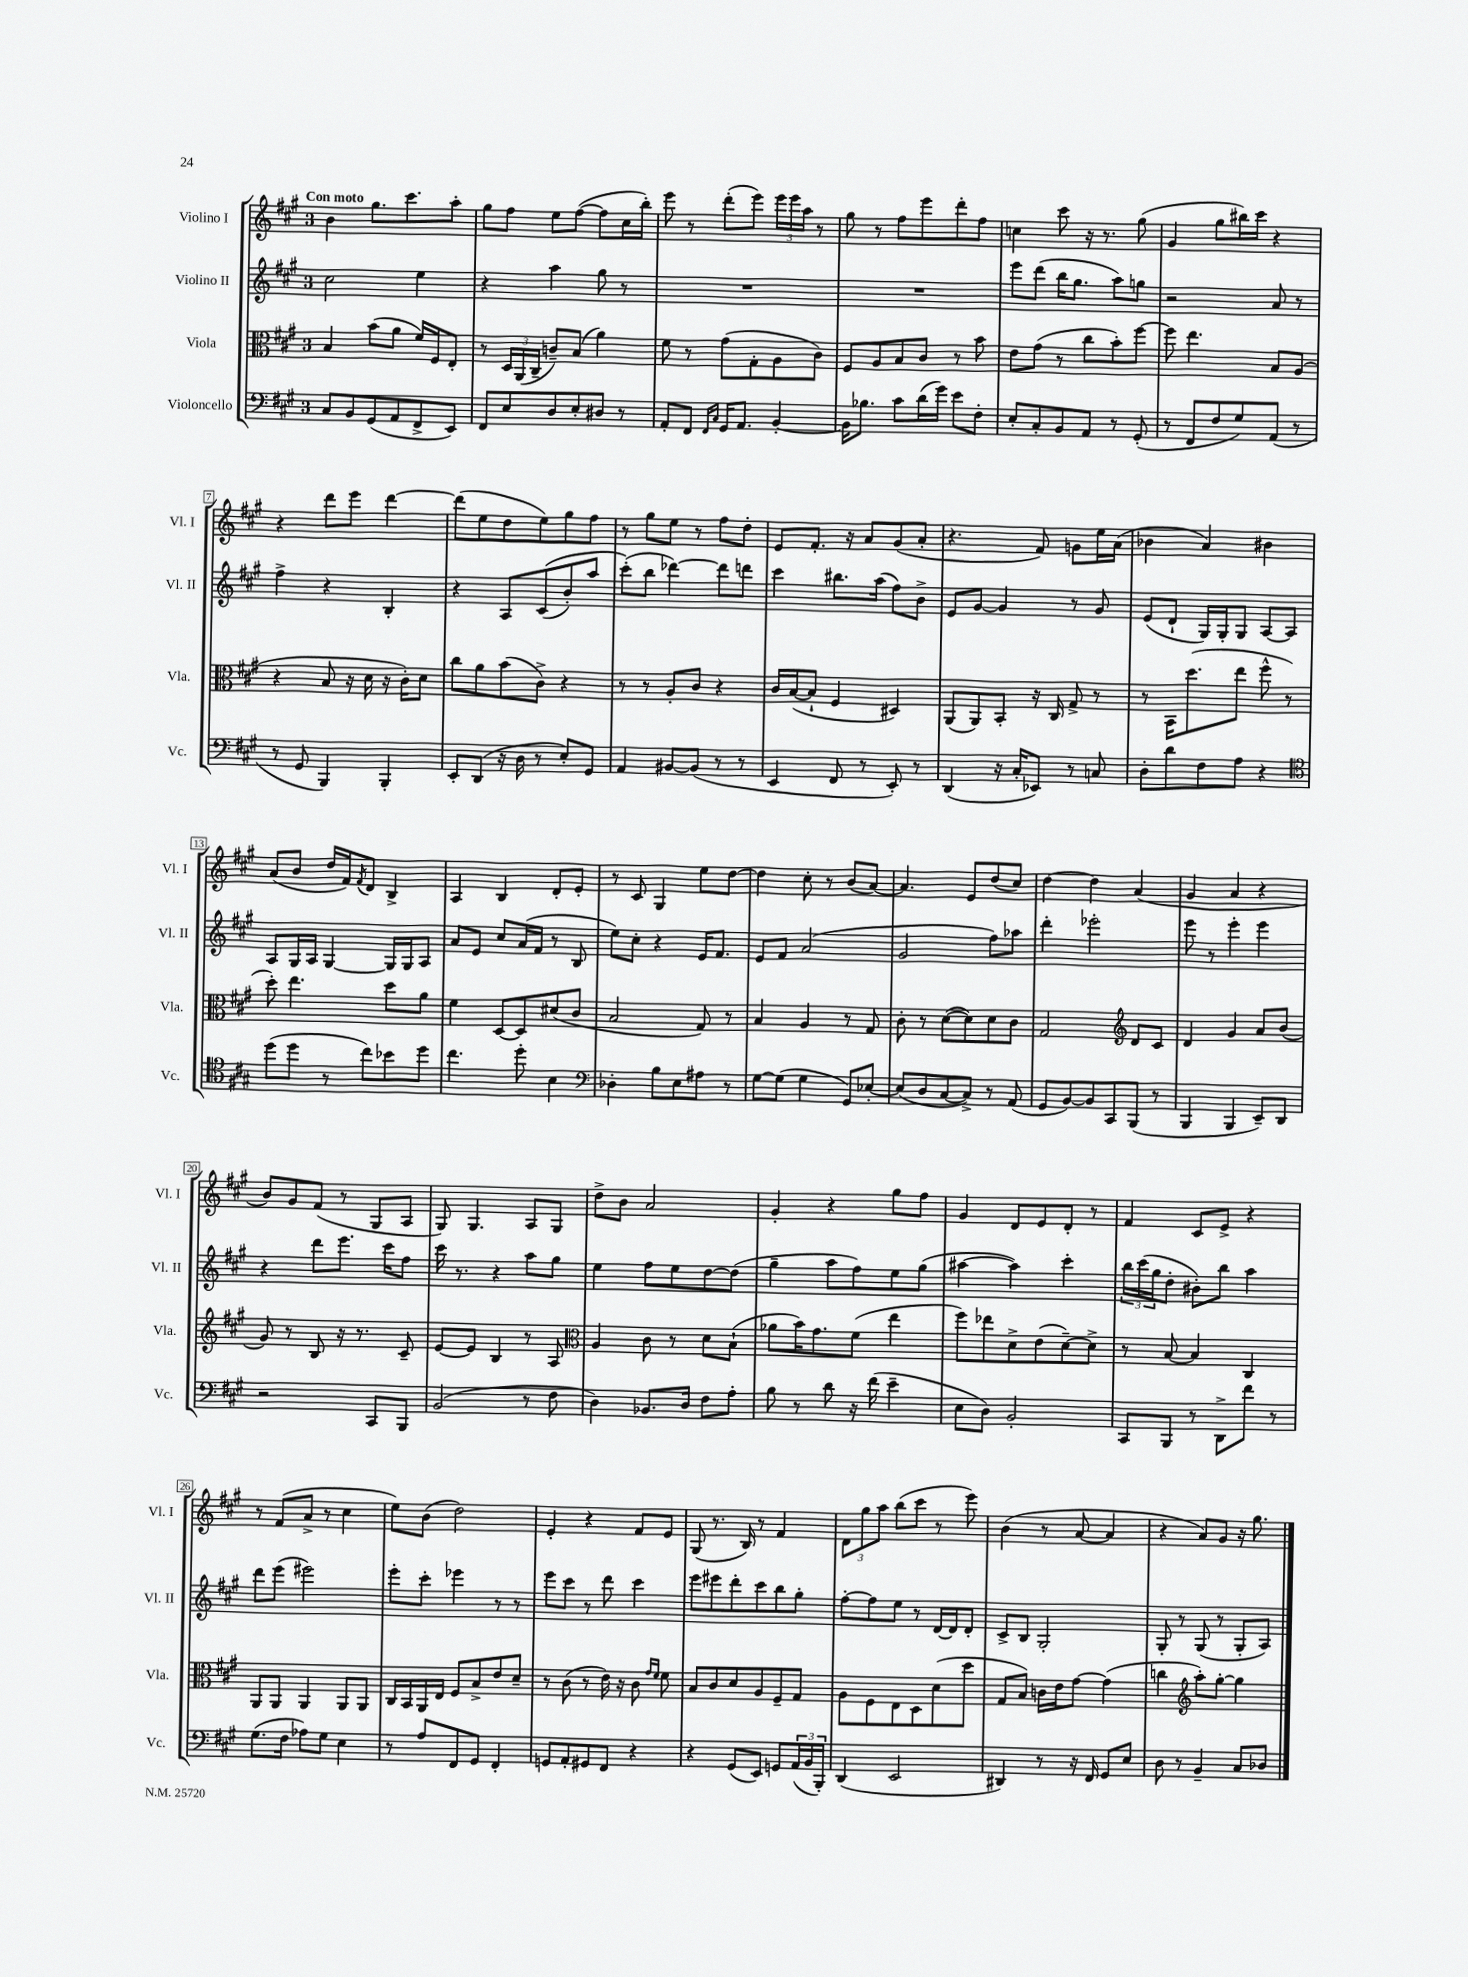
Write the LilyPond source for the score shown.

<<
\new StaffGroup <<
\new Staff = "s0" \with { instrumentName = "Violino I" shortInstrumentName = "Vl. I" } {
    \clef treble \key a \major \once \override Staff.TimeSignature.style = #'single-digit \time 3/4 \tempo "Con moto"
    b'4 gis''8. cis'''8. a''8-. |
    gis''8 fis''8 e''8 fis''8~( fis''8 cis''16 b''16-.) |
    e'''8 r8 d'''8-.( e'''8) \tuplet 3/2 { e'''16 e'''16 a''16 } r8 |
    gis''8 r8 fis''8 e'''8 d'''8-. fis''8 |
    c''4 cis'''8 r16 r8. gis''8( |
    gis'4 gis''8 bis''16) cis'''16 r4 |
    r4 d'''8 e'''8 d'''4~ |
    d'''8( e''8 d''8 e''8) gis''8 fis''8 |
    r8 gis''8 e''8 r8 fis''8 d''8-. |
    e'8 fis'8.-. r16 a'8 gis'8( a'8-. |
    r4. fis'8) g'8 e''16 a'16( |
    bes'4 a'4) bis'4 |
    a'8( b'8 d''16 fis'16) \acciaccatura { fis'8 } d'8 b4-> |
    a4 b4 d'8-. e'8-. |
    r8 cis'8 gis4 e''8 d''8~ |
    d''4 cis''8-. r8 b'8( a'8~) |
    a'4. e'8 d''8( cis''8) |
    d''4~ d''4 a'4( |
    gis'4 a'4 r4 |
    b'8) gis'8 fis'8( r8 gis8 a8 |
    gis8) gis4. a8 gis8 |
    d''8-> b'8 a'2 |
    gis'4-. r4 gis''8 fis''8 |
    gis'4 d'8 e'8 d'8-. r8 |
    fis'4 cis'8 e'8-> r4 |
    r8 fis'8( a'8-> r8 cis''4 |
    e''8) b'8( d''2) |
    e'4-. r4 fis'8 e'8 |
    gis8( r8. b16) r8 fis'4 |
    \tuplet 3/2 { d'8 gis''8 a''8 } b''8( cis'''8 r8 e'''8) |
    b'4( r8 a'8~ a'4 |
    r4 a'8) gis'8 r16 gis''8. \bar "|." |
}
\new Staff = "s1" \with { instrumentName = "Violino II" shortInstrumentName = "Vl. II" } {
    \clef treble \key a \major \once \override Staff.TimeSignature.style = #'single-digit \time 3/4
    cis''2 e''4 |
    r4 a''4 gis''8 r8 |
    R2. |
    R2. |
    e'''8 d'''8( b''16 gis''8. a''8) g''8 |
    r2 a'8 r8 |
    fis''4-> r4 b4-. |
    r4 a8 cis'8(\( b'8-.) a''8 |
    cis'''8-.(\) b''8 des'''4~) des'''8 d'''8 |
    cis'''4 bis''8. a''16( fis''8) b'8-> |
    e'8 gis'8~ gis'4 r8 gis'8 |
    e'8( d'8-! gis16) gis16-. gis8 a8~ a8 |
    a8 gis16 a16 gis4~ gis16 gis16 a8 |
    a'8 e'8 cis''8 a'16( fis'16 r8 b8 |
    e''8) cis''8-. r4 e'16 fis'8. |
    e'8 fis'8 a'2( |
    gis'2 fis''8) aes''8 |
    d'''4-. ees'''2-. |
    e'''8 r8 e'''4-. e'''4 |
    r4 d'''8 e'''8. cis'''16 fis''8 |
    cis'''16 r8. r4 a''8 gis''8 |
    e''4 fis''8 e''8 d''8~ d''8( |
    gis''4-- a''8 fis''8) e''8 gis''8( |
    ais''4~ ais''4) cis'''4-. |
    \tuplet 3/2 { b''16 cis'''16( gis''16 } d''8-. bis'8-.) b''8 a''4 |
    d'''8 e'''8( eis'''2) |
    e'''8-. cis'''8-. ees'''4 r8 r8 |
    e'''8 cis'''8 r8 d'''8 cis'''4 |
    e'''8 eis'''8 d'''8-. cis'''8 b''8 gis''8-. |
    fis''8~-. fis''8 e''8 r8 d'16~ d'16 d'8-. |
    cis'8-> b8 gis2-. |
    gis8-. r8 gis8( r8 gis8-. a8) \bar "|." |
}
\new Staff = "s2" \with { instrumentName = "Viola" shortInstrumentName = "Vla." } {
    \clef alto \key a \major \once \override Staff.TimeSignature.style = #'single-digit \time 3/4
    b4 b'8( a'8 fis'16) fis16 e8-. |
    r8 \tuplet 3/2 { d16 a,16( cis16-- } c'8--) b8( a'4) |
    fis'8 r8 gis'8( gis8-. a8 cis'8) |
    fis8 a8 b8 cis'8 r8 b'8 |
    e'8 gis'8( r8 cis''8 b'8-.) fis''8~ |
    fis''8 e''4. b8 a8( |
    r4 b8 r16 d'16 r16 cis'16-.) d'8 |
    cis''8 a'8 b'8( cis'8->) r4 |
    r8 r8 a8-. cis'8 r4 |
    cis'16 b16~( b8-! fis4 dis4) |
    a,8( a,8) b,8-. r16 cis16 gis8-> r8 |
    r8 b,16 d''8.( e''8 fis''8-^ r8 |
    d''8-.) e''4. d''8 a'8 |
    fis'4 d8~ d8 dis'8( cis'8 |
    b2 gis8) r8 |
    b4 a4 r8 gis8 |
    cis'8-. r8 d'8~( d'8) d'8 cis'8 |
    gis2 \clef treble d'8 cis'8 |
    d'4 gis'4 a'8 b'8( |
    gis'8) r8 b8 r16 r8. cis'8-- |
    e'8~ e'8 b4 r8 a8 |
    \clef alto a4 cis'8 r8 d'8 b8-!( |
    aes'8 b'16) gis'8. fis'8( e''4 |
    fis''8) ees''8 d'8-> e'8( d'8~--) d'8-> |
    r8 b8~ b4 cis4 |
    a,8 a,8 a,4 a,8 a,8 |
    cis16 b,16 a,16 e16 fis8 b8-> e'8 d'8-- |
    r8 cis'8( r8 e'16) r16 cis'8 \grace { gis'16 fis'16 } fis'8 |
    b8 cis'8 d'8 a8 fis8-- gis8 |
    a8 fis8 e8 d8 d'8( d''8 |
    gis8 b8) c'16 e'16 gis'8~ gis'4( |
    c''4 \clef treble a''8-.) gis''8~-. gis''4 \bar "|." |
}
\new Staff = "s3" \with { instrumentName = "Violoncello" shortInstrumentName = "Vc." } {
    \clef bass \key a \major \once \override Staff.TimeSignature.style = #'single-digit \time 3/4
    cis8 b,8 gis,8( a,8 fis,8-> e,8) |
    fis,8 e8 d8 e8-. dis8 r8 |
    a,8-. fis,8 \grace { fis,16 cis16 } gis,16 a,8. b,4~-. |
    b,16 bes8. cis'8 d'16( gis'16) e'8 fis8-. |
    e8-. cis8-. b,8 a,8 r8 gis,8-.( |
    r8 fis,8 fis8 gis8) a,8( r8 |
    r8 gis,8 b,,4) b,,4-. |
    e,8-. d,8( r16 d16 r8 e8-.) gis,8 |
    a,4 bis,8~ bis,8( r8 r8 |
    e,4 fis,8 r8 e,8-.) r8 |
    d,4( r16 cis16-. ees,8) r8 c8 |
    d8-. d'8 fis8 a8 r4 |
    \clef tenor d''8( d''8 r8 cis''8) bes'8 d''8 |
    cis''4. d''8-. b4 |
    \clef bass des4-. b8 e8 ais8 r8 |
    gis8~ gis8( gis4 gis,8) ees8~-. |
    ees8( d8 cis8~ cis8->) r8 a,8( |
    gis,8 b,8~) b,8 cis,8 b,,8( r8 |
    b,,4 b,,4 e,8--) d,8 |
    r2 cis,8 b,,8 |
    b,2( r8 fis8 |
    d4) bes,8. d16 fis8 a8-. |
    b8 r8 d'8 r16 fis'16( e'4-- |
    e8 d8) b,2-. |
    cis,8 b,,8 r8 d,8-> fis'8 r8 |
    gis8.( fis16 aes8) gis8 e4 |
    r8 a8 fis,8 gis,8 fis,4-. |
    g,8 a,8-. gis,8 fis,8 r4 |
    r4 gis,8( e,8) g,8 \tuplet 3/2 { a,16( b,16 b,,16-.) } |
    d,4( e,2 |
    dis,4) r8 r16 fis,16 gis,8 e8 |
    d8 r8 b,4-- cis8 des8 \bar "|." |
}
>>
>>
\layout { \context { \Score \override BarNumber.stencil = #(make-stencil-boxer 0.1 0.3 ly:text-interface::print) } }
